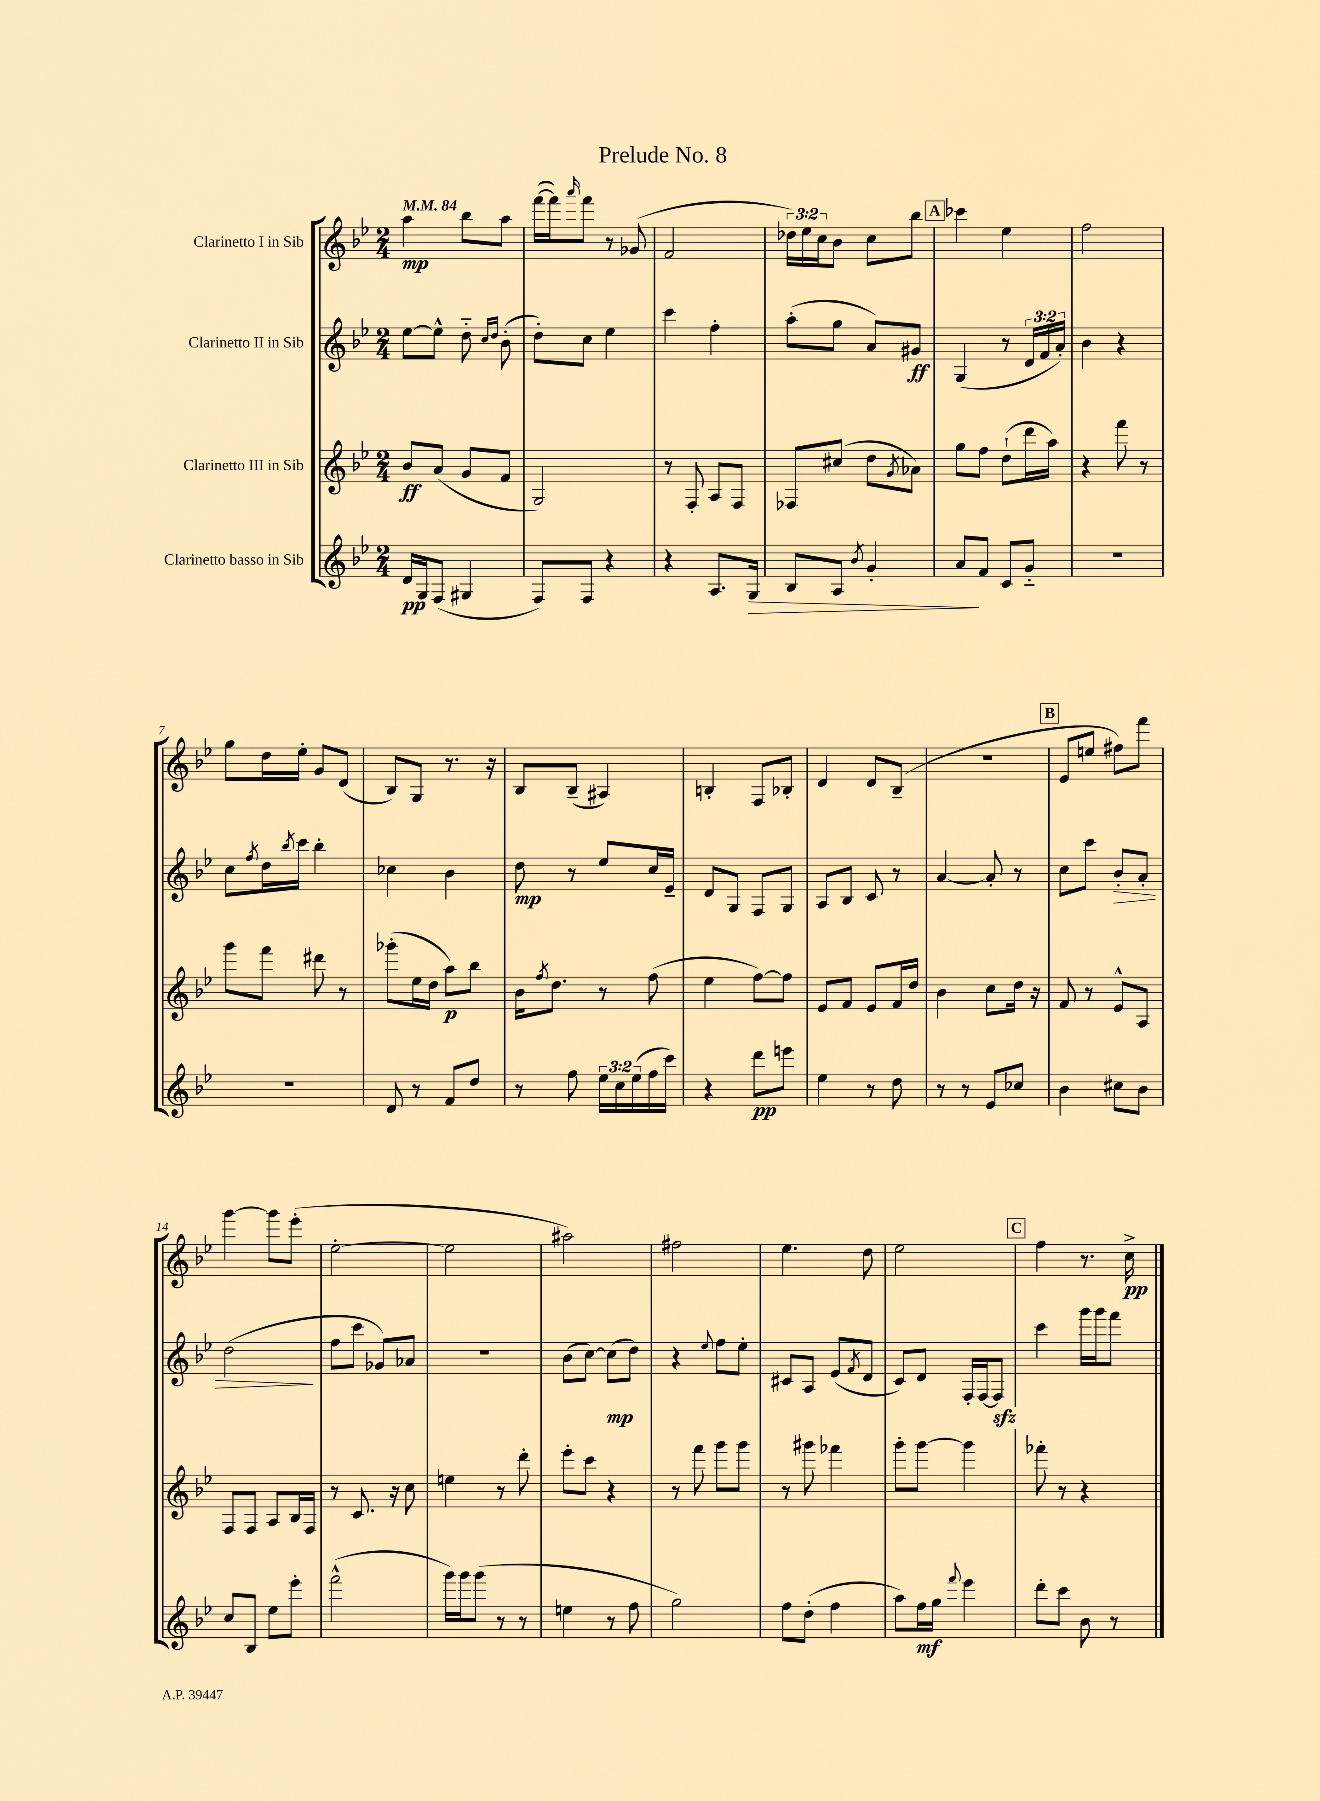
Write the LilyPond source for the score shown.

\header { title = "Prelude No. 8" }
<<
\new StaffGroup <<
\new Staff = "s0" \with { instrumentName = "Clarinetto I in Sib" } {
    \clef treble \key bes \major \numericTimeSignature \time 2/4 \override Staff.TupletNumber.text = #tuplet-number::calc-fraction-text \tempo 4 = 84
    a''4\mp bes''8 a''8 |
    f'''16~( f'''16) \grace { a'''16 } f'''8 r8 ges'8( |
    f'2 |
    \tuplet 3/2 { des''16) ees''16 c''16 } bes'8 c''8 bes''8 |
    \mark \markup { \box "A" } ces'''4 ees''4 |
    f''2 |
    g''8 d''16 ees''16-. g'8 d'8( |
    bes8) g8 r8. r16 |
    bes8 bes8--( ais4) |
    b4-. f8 bes8-. |
    d'4 d'8 bes8--( |
    R2 |
    \mark \markup { \box "B" } ees'8 e''8 fis''8) f'''8 |
    g'''4~ g'''8 ees'''8-.( |
    ees''2~-. |
    ees''2 |
    ais''2) |
    fis''2 |
    ees''4. d''8 |
    ees''2 |
    \mark \markup { \box "C" } f''4 r8. c''16->\pp \bar "|." |
}
\new Staff = "s1" \with { instrumentName = "Clarinetto II in Sib" } {
    \clef treble \key bes \major \numericTimeSignature \time 2/4 \override Staff.TupletNumber.text = #tuplet-number::calc-fraction-text
    ees''8~ ees''8-^ d''8-_ \grace { c''16 d''16 } bes'8-.( |
    d''8-.) c''8 ees''4 |
    c'''4 f''4-. |
    a''8-.( g''8 a'8) gis'8\ff |
    \mark \markup { \box "A" } g4( r8 \tuplet 3/2 { d'16 f'16 a'16-.) } |
    bes'4 r4 |
    c''8 \acciaccatura { f''8 } d''16 \acciaccatura { bes''8 } c'''16 bes''4-. |
    ces''4 bes'4 |
    d''8\mp r8 ees''8 c''16 ees'16-- |
    d'8 g8 f8 g8 |
    a8 bes8 c'8 r8 |
    a'4~ a'8-. r8 |
    \mark \markup { \box "B" } c''8 c'''8 bes'8-.\> a'8-. |
    d''2\!( |
    f''8 c'''8 ges'8) aes'8 |
    R2 |
    bes'8( c''8~) c''8\mp( d''8) |
    r4 \appoggiatura { ees''8 } f''8 ees''8-. |
    cis'8 a8 ees'8( \acciaccatura { f'8 } d'8 |
    c'8) d'8 f16-. f16~ f8\sfz |
    \mark \markup { \box "C" } c'''4 g'''16 g'''16 f'''8 \bar "|." |
}
\new Staff = "s2" \with { instrumentName = "Clarinetto III in Sib" } {
    \clef treble \key bes \major \numericTimeSignature \time 2/4
    bes'8\ff a'8( g'8 f'8 |
    g2) |
    r8 f8-. a8 f8 |
    fes8 cis''8( d''8 \acciaccatura { g'8 } aes'8) |
    \mark \markup { \box "A" } g''8 f''8 d''8-!( d'''16 a''16) |
    r4 f'''8 r8 |
    g'''8 f'''8 dis'''8 r8 |
    ges'''8-.( ees''16 d''16 a''8\p) bes''8 |
    bes'16 \acciaccatura { f''8 } d''8. r8 f''8( |
    ees''4 f''8~) f''8 |
    ees'8 f'8 ees'8 f'16 d''16 |
    bes'4 c''8 d''16 r16 |
    \mark \markup { \box "B" } f'8 r8 ees'8-^ a8 |
    f8 f8 a8 bes16 f16 |
    r8 c'8. r16 c''8 |
    e''4 r8 d'''8-. |
    ees'''8-. c'''8 r4 |
    r8 f'''8 g'''8 g'''8 |
    r8 gis'''8 fes'''4 |
    g'''8-. g'''8~ g'''4 |
    \mark \markup { \box "C" } fes'''8-. r8 r4 \bar "|." |
}
\new Staff = "s3" \with { instrumentName = "Clarinetto basso in Sib" } {
    \clef treble \key bes \major \numericTimeSignature \time 2/4 \override Staff.TupletNumber.text = #tuplet-number::calc-fraction-text
    d'16\pp g16 f8( gis4 |
    f8) f8 r4 |
    r4 a8. g16\> |
    bes8 a8 \acciaccatura { bes'8 } g'4-. |
    \mark \markup { \box "A" } a'8\! f'8 c'8 g'8-_ |
    R2 |
    r2 |
    d'8 r8 f'8 d''8 |
    r8 f''8 \tuplet 3/2 { ees''16 c''16 ees''16( } f''16 c'''16) |
    r4 d'''8\pp e'''8 |
    ees''4 r8 d''8 |
    r8 r8 ees'8 ces''8 |
    \mark \markup { \box "B" } bes'4 cis''8 bes'8 |
    c''8 bes8 ees''8 ees'''8-. |
    f'''2-^( |
    g'''16) g'''16 g'''8( r8 r8 |
    e''4 r8 f''8 |
    g''2) |
    f''8 d''8-.( f''4 |
    a''8) f''16\mf g''16 \appoggiatura { f'''8 } ees'''4 |
    \mark \markup { \box "C" } d'''8-. c'''8 bes'8 r8 \bar "|." |
}
>>
>>
